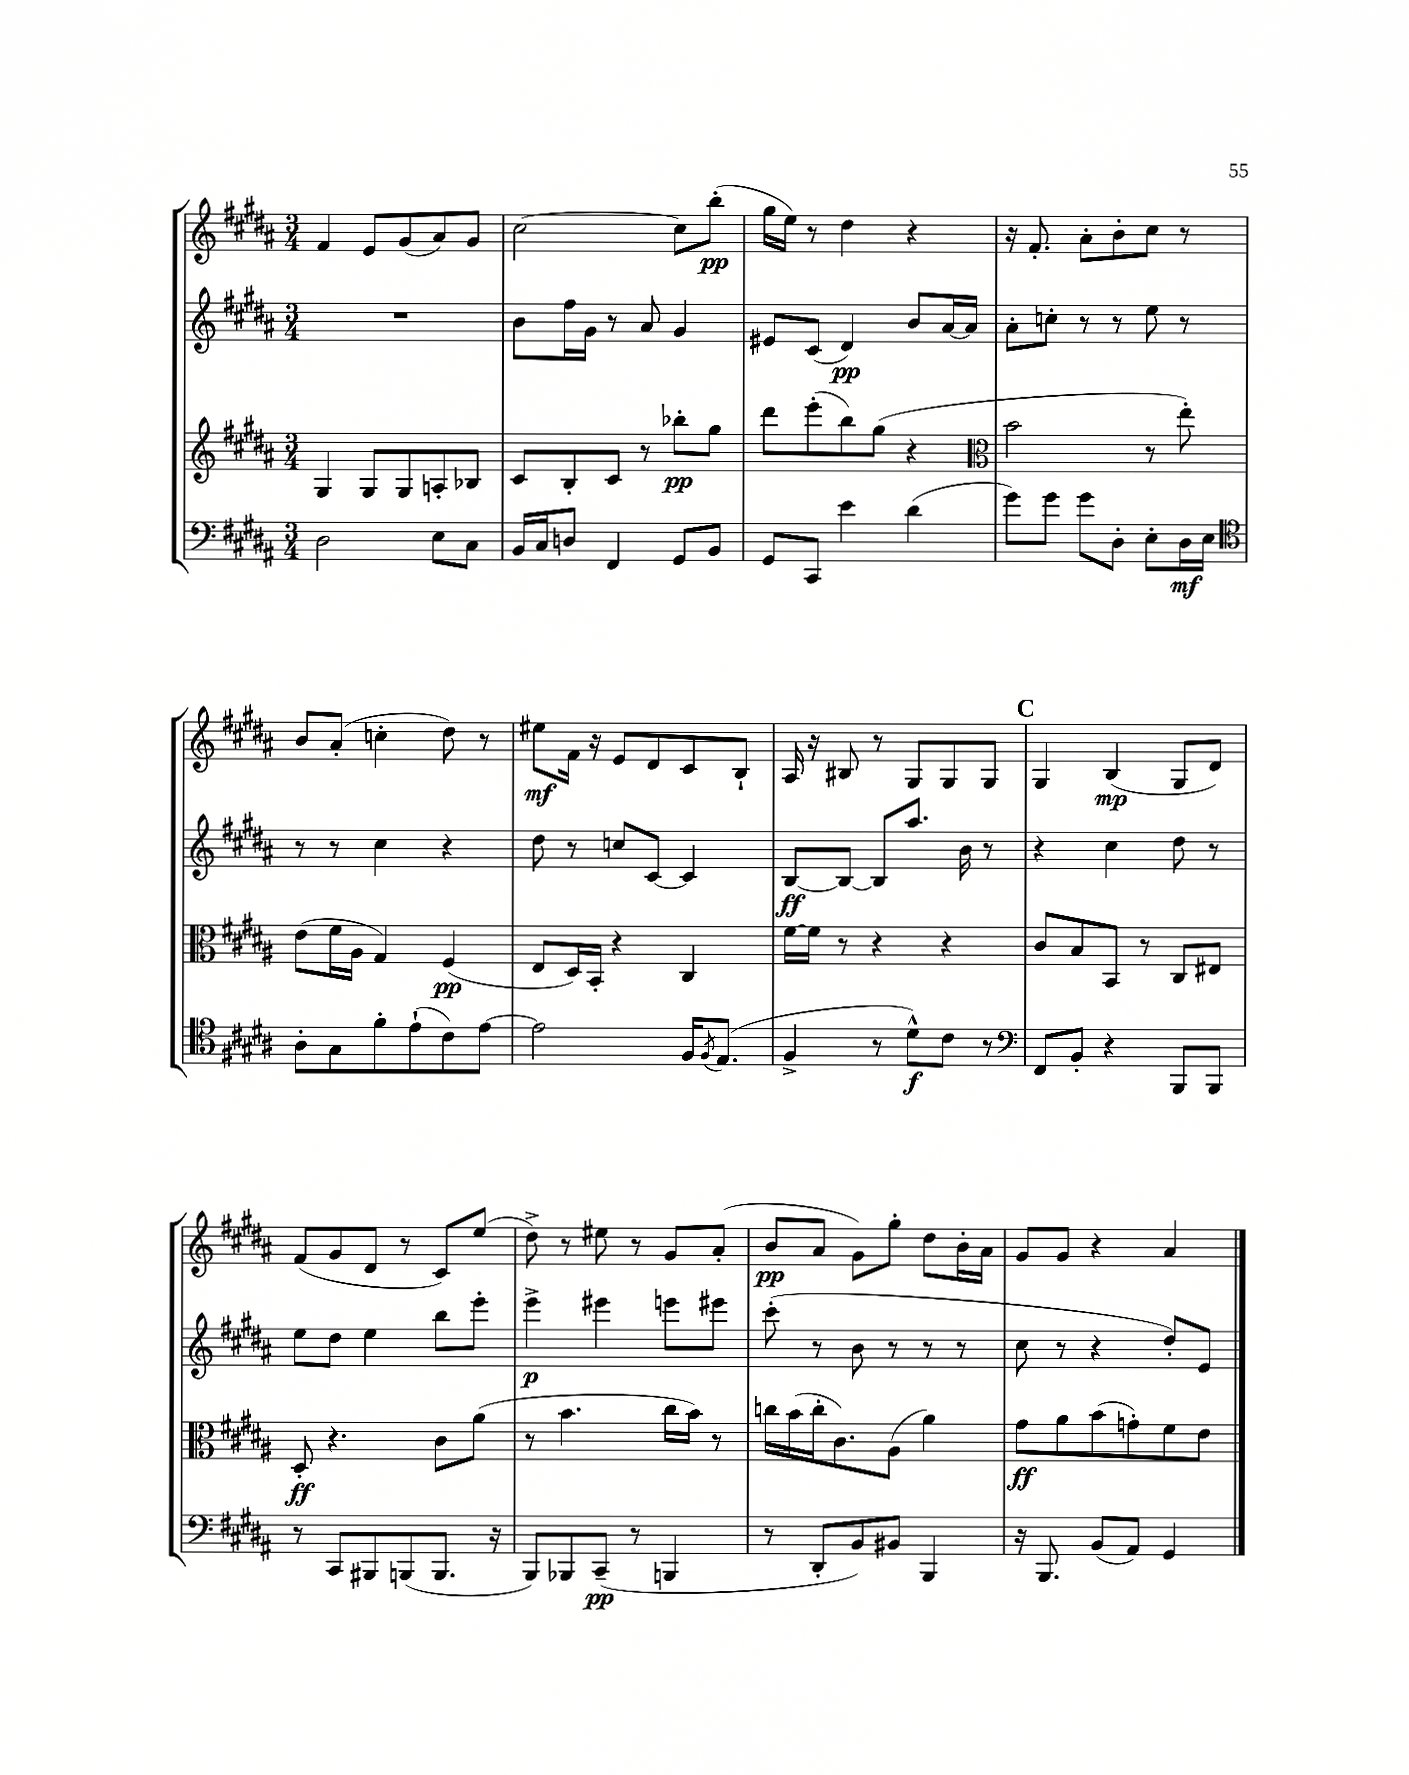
<<
\new StaffGroup <<
\new Staff = "s0" {
    \clef treble \key b \major \numericTimeSignature \time 3/4
    fis'4 e'8 gis'8( ais'8) gis'8 |
    cis''2~ cis''8 b''8-.\pp( |
    gis''16 e''16) r8 dis''4 r4 |
    r16 fis'8.-. ais'8-. b'8-. cis''8 r8 |
    b'8 ais'8-.( c''4-. dis''8) r8 |
    eis''8\mf fis'16 r16 e'8 dis'8 cis'8 b8-! |
    ais16 r16 bis8 r8 gis8 gis8 gis8 |
    \mark \markup { \bold "C" } gis4 b4\mp( gis8 dis'8) |
    fis'8( gis'8 dis'8 r8 cis'8) e''8( |
    dis''8->) r8 eis''8 r8 gis'8 ais'8-.( |
    b'8\pp ais'8 gis'8) gis''8-. dis''8 b'16-. ais'16 |
    gis'8 gis'8 r4 ais'4 \bar "|." |
}
\new Staff = "s1" {
    \clef treble \key b \major \numericTimeSignature \time 3/4
    R2. |
    b'8 fis''16 gis'16 r8 ais'8 gis'4 |
    eis'8 cis'8( dis'4\pp) b'8 ais'16~ ais'16 |
    ais'8-. c''8-. r8 r8 e''8 r8 |
    r8 r8 cis''4 r4 |
    dis''8 r8 c''8 cis'8~ cis'4 |
    b8~\ff b8~ b8 ais''8. b'16 r8 |
    \mark \markup { \bold "C" } r4 cis''4 dis''8 r8 |
    e''8 dis''8 e''4 b''8 e'''8-. |
    e'''4->\p eis'''4 e'''8 eis'''8 |
    cis'''8-.( r8 b'8 r8 r8 r8 |
    cis''8 r8 r4 dis''8-.) e'8 \bar "|." |
}
\new Staff = "s2" {
    \clef treble \key b \major \numericTimeSignature \time 3/4
    gis4 gis8 gis8 a8-. bes8 |
    cis'8 b8-. cis'8 r8 bes''8-.\pp gis''8 |
    dis'''8 e'''8-.( b''8) gis''8( r4 |
    \clef alto b'2 r8 e''8-.) |
    e'8( fis'16 ais16 gis4) fis4\pp( |
    e8 dis16) b,16-. r4 cis4 |
    fis'16~ fis'16 r8 r4 r4 |
    \mark \markup { \bold "C" } cis'8 b8 b,8 r8 cis8 eis8 |
    dis8-.\ff r4. cis'8 ais'8( |
    r8 b'4. cis''16 b'16) r8 |
    c''16 b'16( c''16-. cis'8.) ais8( ais'4) |
    gis'8\ff ais'8 b'8( g'8-.) fis'8 e'8 \bar "|." |
}
\new Staff = "s3" {
    \clef bass \key b \major \numericTimeSignature \time 3/4
    dis2 e8 cis8 |
    b,16 cis16 d8 fis,4 gis,8 b,8 |
    gis,8 cis,8 e'4 dis'4( |
    gis'8) gis'8 gis'8 dis8-. e8-. dis16\mf e16 |
    \clef tenor ais8-. gis8 fis'8-. e'8-!( cis'8) e'8~ |
    e'2 fis16 \acciaccatura { fis8 } e8.( |
    fis4-> r8 dis'8-^\f) cis'8 r8 |
    \mark \markup { \bold "C" } \clef bass fis,8 b,8-. r4 b,,8 b,,8 |
    r8 cis,8 bis,,8 b,,8( b,,8. r16 |
    b,,8) bes,,8 cis,8--\pp( r8 b,,4 |
    r8 dis,8-. b,8) bis,8 b,,4 |
    r16 b,,8. b,8( ais,8) gis,4 \bar "|." |
}
>>
>>
\layout { \context { \Score \remove "Bar_number_engraver" } }
